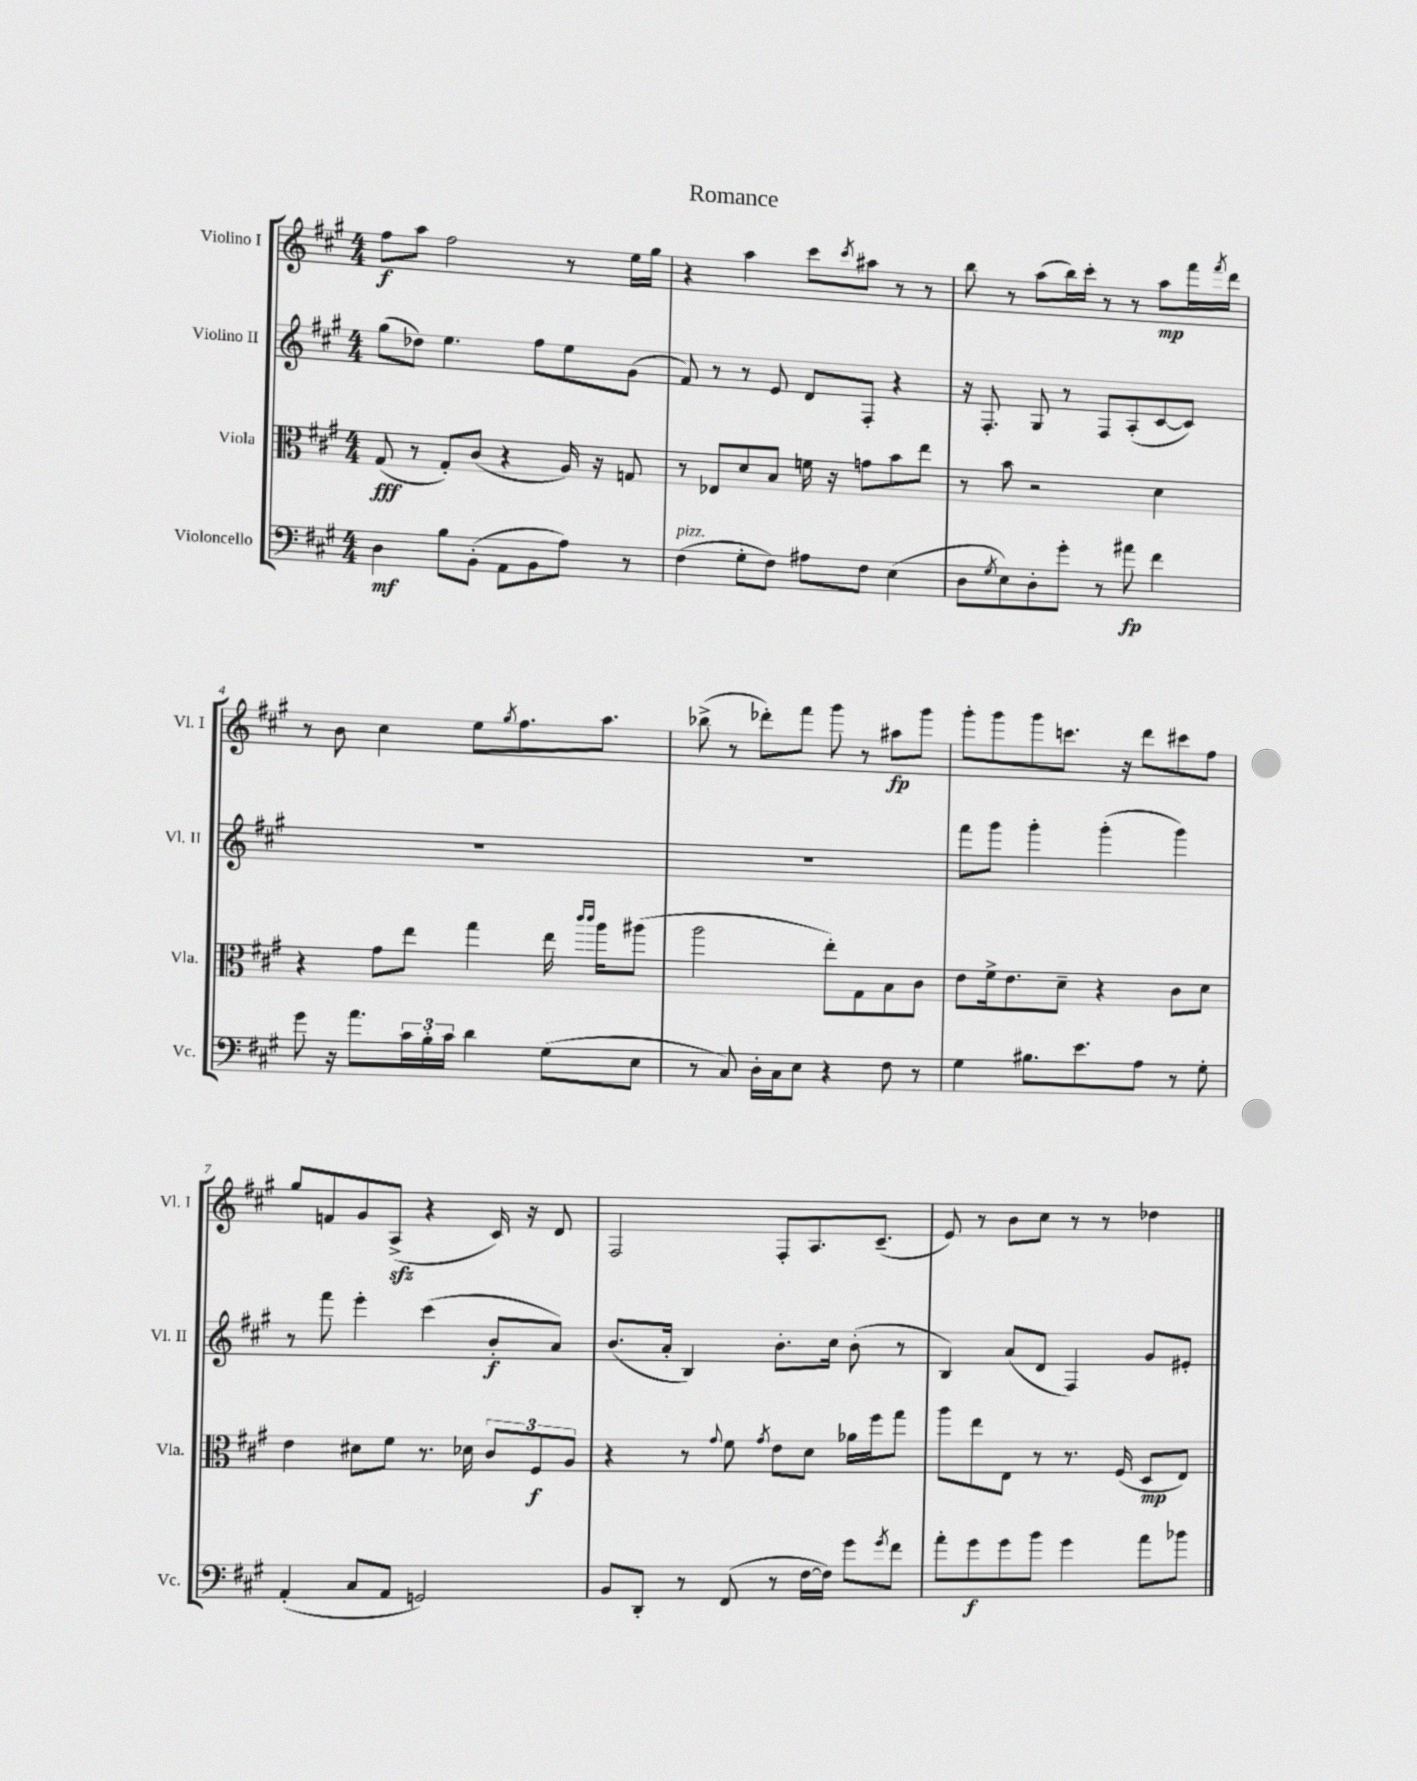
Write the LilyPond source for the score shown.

\header { title = "Romance" }
<<
\new StaffGroup <<
\new Staff = "s0" \with { instrumentName = "Violino I" shortInstrumentName = "Vl. I" } {
    \clef treble \key a \major \numericTimeSignature \time 4/4
    fis''8\f a''8 fis''2 r8 e''16 gis''16 |
    r4 a''4 cis'''8 \acciaccatura { cis'''8 } ais''8 r8 r8 |
    b''8 r8 a''8( b''16) cis'''16-. r8 r8 a''8\mp fis'''16 \acciaccatura { fis'''8 } d'''16 |
    r8 b'8 cis''4 e''8 \acciaccatura { gis''8 } fis''8. a''8. |
    bes''8->( r8 des'''8-.) fis'''8 gis'''8 r8 ais''8\fp gis'''8 |
    gis'''8-. gis'''8 gis'''8 c'''8. r16 d'''8 cis'''8 fis''8 |
    gis''8 f'8 gis'8 a8->\sfz( r4 cis'16) r16 d'8 |
    fis2 fis8-. a8. cis'8.--( |
    e'8) r8 b'8 cis''8 r8 r8 des''4 \bar "|." |
}
\new Staff = "s1" \with { instrumentName = "Violino II" shortInstrumentName = "Vl. II" } {
    \clef treble \key a \major \numericTimeSignature \time 4/4
    gis''8( des''8) e''4. fis''8 e''8 gis'8( |
    fis'8) r8 r8 e'8 d'8 fis8-. r4 |
    r16 fis8.-. gis8 r8 fis8 a8-.( cis'8~ cis'8) |
    R1 |
    R1 |
    fis'''8 gis'''8 gis'''4-. gis'''4-.( gis'''4) |
    r8 fis'''8 e'''4-. cis'''4( b'8-.\f a'8) |
    b'8.( a'16-. b4) b'8.-. cis''16 b'8-.( r8 |
    b4) a'8( d'8 fis4) gis'8 eis'8-. \bar "|." |
}
\new Staff = "s2" \with { instrumentName = "Viola" shortInstrumentName = "Vla." } {
    \clef alto \key a \major \numericTimeSignature \time 4/4
    gis8\fff( r8 gis8-.) cis'8( r4 a16) r16 g8 |
    r8 ees8 d'8 b8 f'16 r16 g'8 b'8 e''8 |
    r8 b'8 r2 d'4 |
    r4 gis'8 e''8 gis''4 e''16 \grace { cis'''16 cis'''16 } a''16 ais''8( |
    a''2 e''8-.) gis8 b8 cis'8 |
    e'8 fis'16-> e'8. d'8-- r4 cis'8 d'8 |
    e'4 dis'8 fis'8 r8. des'16 \tuplet 3/2 { cis'8 fis8\f a8 } |
    r4 r8 \appoggiatura { gis'8 } fis'8 \acciaccatura { gis'8 } e'8 d'8 aes'16 fis''16 gis''8 |
    a''8 e''8 e8 r8 r8. fis16( d8\mp e8) \bar "|." |
}
\new Staff = "s3" \with { instrumentName = "Violoncello" shortInstrumentName = "Vc." } {
    \clef bass \key a \major \numericTimeSignature \time 4/4
    d4\mf b8 b,8-.( a,8 b,8 a8) r8 |
    fis4^\markup { \italic "pizz." }( gis8-. fis8) ais8 fis8 e4( |
    d8 \acciaccatura { gis8 } e8) d8-. gis'8-. r8 ais'8\fp fis'4 |
    gis'8 r16 a'8. \tuplet 3/2 { cis'16 b16-. cis'16 } d'4 gis8( e8 |
    r8 cis8) d16-. cis16 e8 r4 fis8 r8 |
    gis4 bis8. e'8. a8 r8 gis8-. |
    a,4-.( cis8 a,8 g,2) |
    b,8 d,8-. r8 fis,8( r8 fis16~ fis16) gis'8 \acciaccatura { gis'8 } fis'8 |
    a'8-. gis'8\f gis'8 b'8 gis'4 a'8 bes'8 \bar "|." |
}
>>
>>
